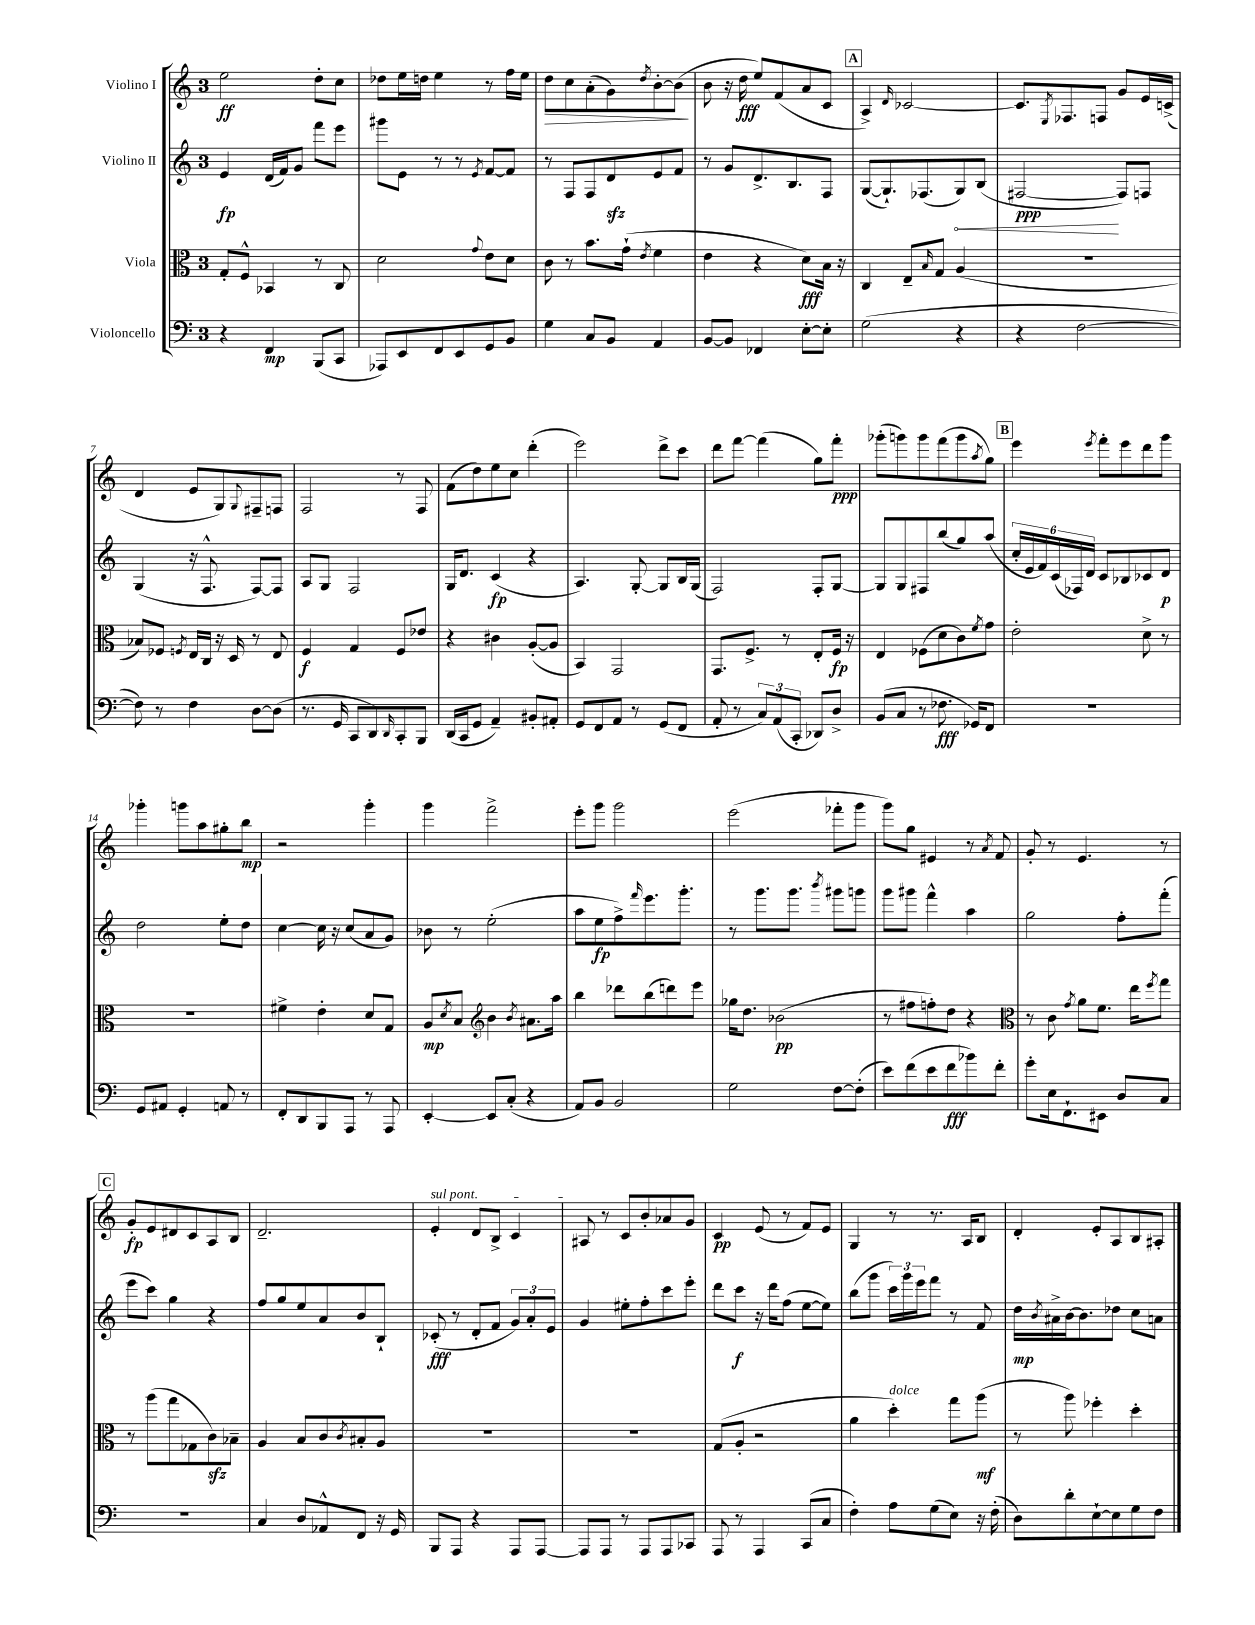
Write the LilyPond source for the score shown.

<<
\new StaffGroup <<
\new Staff = "s0" \with { instrumentName = "Violino I" } {
    \clef treble \key c \major \once \override Staff.TimeSignature.style = #'single-digit \time 3/4
    e''2\ff d''8-. c''8 |
    des''8 e''16 d''16 e''4 r8 f''16 e''16 |
    d''8\> c''8 a'8-.( g'8) \acciaccatura { d''8 } b'8~-. b'8\!( |
    b'8 r16 d''16\fff e''8) f'8( a'8 c'8 |
    \mark \markup { \box "A" } a4->) \grace { d'16 } ces'2~ |
    ces'8. \acciaccatura { e8 } fes8. f8 g'8 e'16 c'16->( |
    d'4 e'8 g8) \appoggiatura { g8 } fis8-- f8 |
    f2 r8 f8 |
    f'8( d''8) e''8 c''8 d'''4-.( |
    e'''2) d'''8-> c'''8 |
    d'''8 f'''8~ f'''4( g''8) f'''8-.\ppp |
    ges'''8-.( g'''8) g'''8 f'''8( g'''8 \acciaccatura { a''8 } g''8) |
    \mark \markup { \box "B" } e'''4 \acciaccatura { e'''8 } f'''8-. e'''8 d'''8 g'''8 |
    ges'''4-. g'''8 a''8 gis''8-. b''8\mp |
    r2 g'''4-. |
    g'''4 f'''2-> |
    e'''8-. g'''8 g'''2 |
    e'''2( fes'''8-. g'''8 |
    g'''8) g''8 eis'4 r8 \acciaccatura { a'8 } f'8 |
    g'8-. r8 e'4. r8 |
    \mark \markup { \box "C" } g'8-.\fp e'8 dis'8 c'8 a8 b8 |
    d'2.-- |
    \once \override TextSpanner.bound-details.left.text = \markup { \italic "sul pont." } e'4-.\startTextSpan d'8 b8-> c'4 |
    ais8\stopTextSpan r8 c'8 b'8-. aes'8 g'8 |
    c'4\pp e'8( r8 f'8) e'8 |
    g4 r8 r8. a16 b8 |
    d'4-. e'8-. a8 b8 ais8-. \bar "|." |
}
\new Staff = "s1" \with { instrumentName = "Violino II" } {
    \clef treble \key c \major \once \override Staff.TimeSignature.style = #'single-digit \time 3/4
    e'4\fp d'16( f'16) g'8 f'''8 e'''8 |
    gis'''8 e'8 r8 r8 \acciaccatura { e'8 } f'8~ f'8 |
    r8 f8 f8 d'8\sfz e'8 f'8 |
    r8 g'8 d'8.-> b8. f8 |
    \mark \markup { \box "A" } g8~( g8.-!) fes8.( \once \override Hairpin.circled-tip = ##t g8\<) b8( |
    fis2~\ppp\! fis8) f8 |
    g4( r16 f8.-^ f8~) f8 |
    a8 g8 f2 |
    g16 d'8. c'4\fp( r4 |
    a4.) g8~-. g8 b16 g16( |
    f2) f8-. g8~ |
    g8 g8 fis8 b''8( g''8) a''8( |
    \mark \markup { \box "B" } \tuplet 6/4 { c''16-. e'16 f'16) c'16( fes16) d'16 } c'8 bes8 ces'8 d'8\p |
    d''2 e''8-. d''8 |
    c''4~ c''16 r16 c''8( a'8 g'8) |
    bes'8 r8 e''2-.( |
    a''8 e''8\fp f''8->) \grace { f'''16 } e'''8. g'''8.-. |
    r8 g'''8. g'''8. \acciaccatura { b'''8 } gis'''8 g'''8 |
    g'''8 gis'''8 f'''4-^ a''4 |
    g''2 f''8-. f'''8-.( |
    \mark \markup { \box "C" } e'''8 c'''8) g''4 r4 |
    f''8 g''8 e''8 a'8 b'8 b8-! |
    ces'8-.\fff( r8 d'8-. f'8 \tuplet 3/2 { g'8) a'8-. e'8 } |
    g'4 eis''8-. f''8-. c'''8 e'''8-. |
    d'''8 c'''8\f r16 d'''16 f''8( e''8~ e''8) |
    b''8( g'''8 \tuplet 3/2 { c'''16) g'''16 e'''16 } f'''8 r8 f'8 |
    d''16\mp \acciaccatura { b'8 } ais'16-> b'16~ b'8. des''8 c''8 a'8 \bar "|." |
}
\new Staff = "s2" \with { instrumentName = "Viola" } {
    \clef alto \key c \major \once \override Staff.TimeSignature.style = #'single-digit \time 3/4
    g8-. f8-^ bes,4 r8 c8 |
    d'2 \appoggiatura { g'8 } e'8 d'8 |
    c'8 r8 b'8. g'16-!( \acciaccatura { e'8 } f'4 |
    e'4 r4 d'8\fff) b16 r16 |
    \mark \markup { \box "A" } c4 e8-- \grace { b16 } g8 a4( |
    R2. |
    bes8) fes8 \acciaccatura { f8 } e16 c16 r16 d16 r8 e8 |
    f4\f g4 f8 ees'8 |
    r4 cis'4 a8~-.( a8 |
    b,4) g,2 |
    g,8. f8.-> r8 e8-. f16\fp r16 |
    e4 fes8( d'8 c'8) \acciaccatura { f'8 } g'8 |
    \mark \markup { \box "B" } e'2-. d'8-> r8 |
    R2. |
    fis'4-> e'4-. d'8 g8 |
    a8\mp \acciaccatura { d'8 } b8 \clef treble b'4 \acciaccatura { b'8 } ais'8. a''16 |
    b''4 des'''8 b''8( d'''8) e'''8 |
    ges''16 d''8. bes'2\pp( |
    r8 fis''8 f''8-.) d''8 r4 |
    \clef alto r8 c'8 \acciaccatura { g'8 } a'8 f'8. e''16 \acciaccatura { f''8 } g''8 |
    \mark \markup { \box "C" } r8 a''8( g''8 ges8 c'8\sfz) bes8-- |
    a4 b8 c'8 \acciaccatura { c'8 } bis8-. a8 |
    R2. |
    R2. |
    g8( a8-. r2 |
    a'4 d''4-.^\markup { \italic "dolce" }) g''8 a''8\mf( |
    r8 a''8) fes''4-. d''4-. \bar "|." |
}
\new Staff = "s3" \with { instrumentName = "Violoncello" } {
    \clef bass \key c \major \once \override Staff.TimeSignature.style = #'single-digit \time 3/4
    r4 f,4\mp b,,8( c,8 |
    aes,,8) e,8 f,8 e,8 g,8 b,8 |
    g4 c8 b,8 a,4 |
    b,8~ b,8 fes,4 e8~-. e8-. |
    \mark \markup { \box "A" } g2( r4 |
    r4 f2~ |
    f8) r8 f4 d8~ d8( |
    r8. g,16 c,8 d,8) \grace { d,16 } c,8-. b,,8 |
    d,16( c,16 g,8 a,4--) bis,8-. ais,8-. |
    g,8 f,8 a,8 r8 g,8( f,8 |
    a,8-. r8 \tuplet 3/2 { c8) a,8( c,8-. } des,8) d8-> |
    b,8( c8 r8 fes8.\fff ges,16) f,8 |
    \mark \markup { \box "B" } R2. |
    g,8 ais,8 g,4-. a,8 r8 |
    f,8-. d,8 b,,8 a,,8 r8 a,,8 |
    e,4~-. e,8 c8-.( r4 |
    a,8) b,8 b,2 |
    g2 f8~ f8-.( |
    e'8) f'8( e'8 f'8\fff bes'8) f'8-. |
    g'8-. e16 f,8.-! eis,8 d8 c8 |
    \mark \markup { \box "C" } R2. |
    c4 d8 aes,8-^ f,8 r16 g,16 |
    b,,8 a,,8 r4 a,,8 a,,8~ |
    a,,8 a,,8 r8 a,,8 a,,8 ces,8 |
    a,,8 r8 a,,4 c,8( c8 |
    f4-.) a8 g8( e8) r16 f16-.( |
    d8) d'8-. e8~-! e8 g8 f8 \bar "|." |
}
>>
>>
